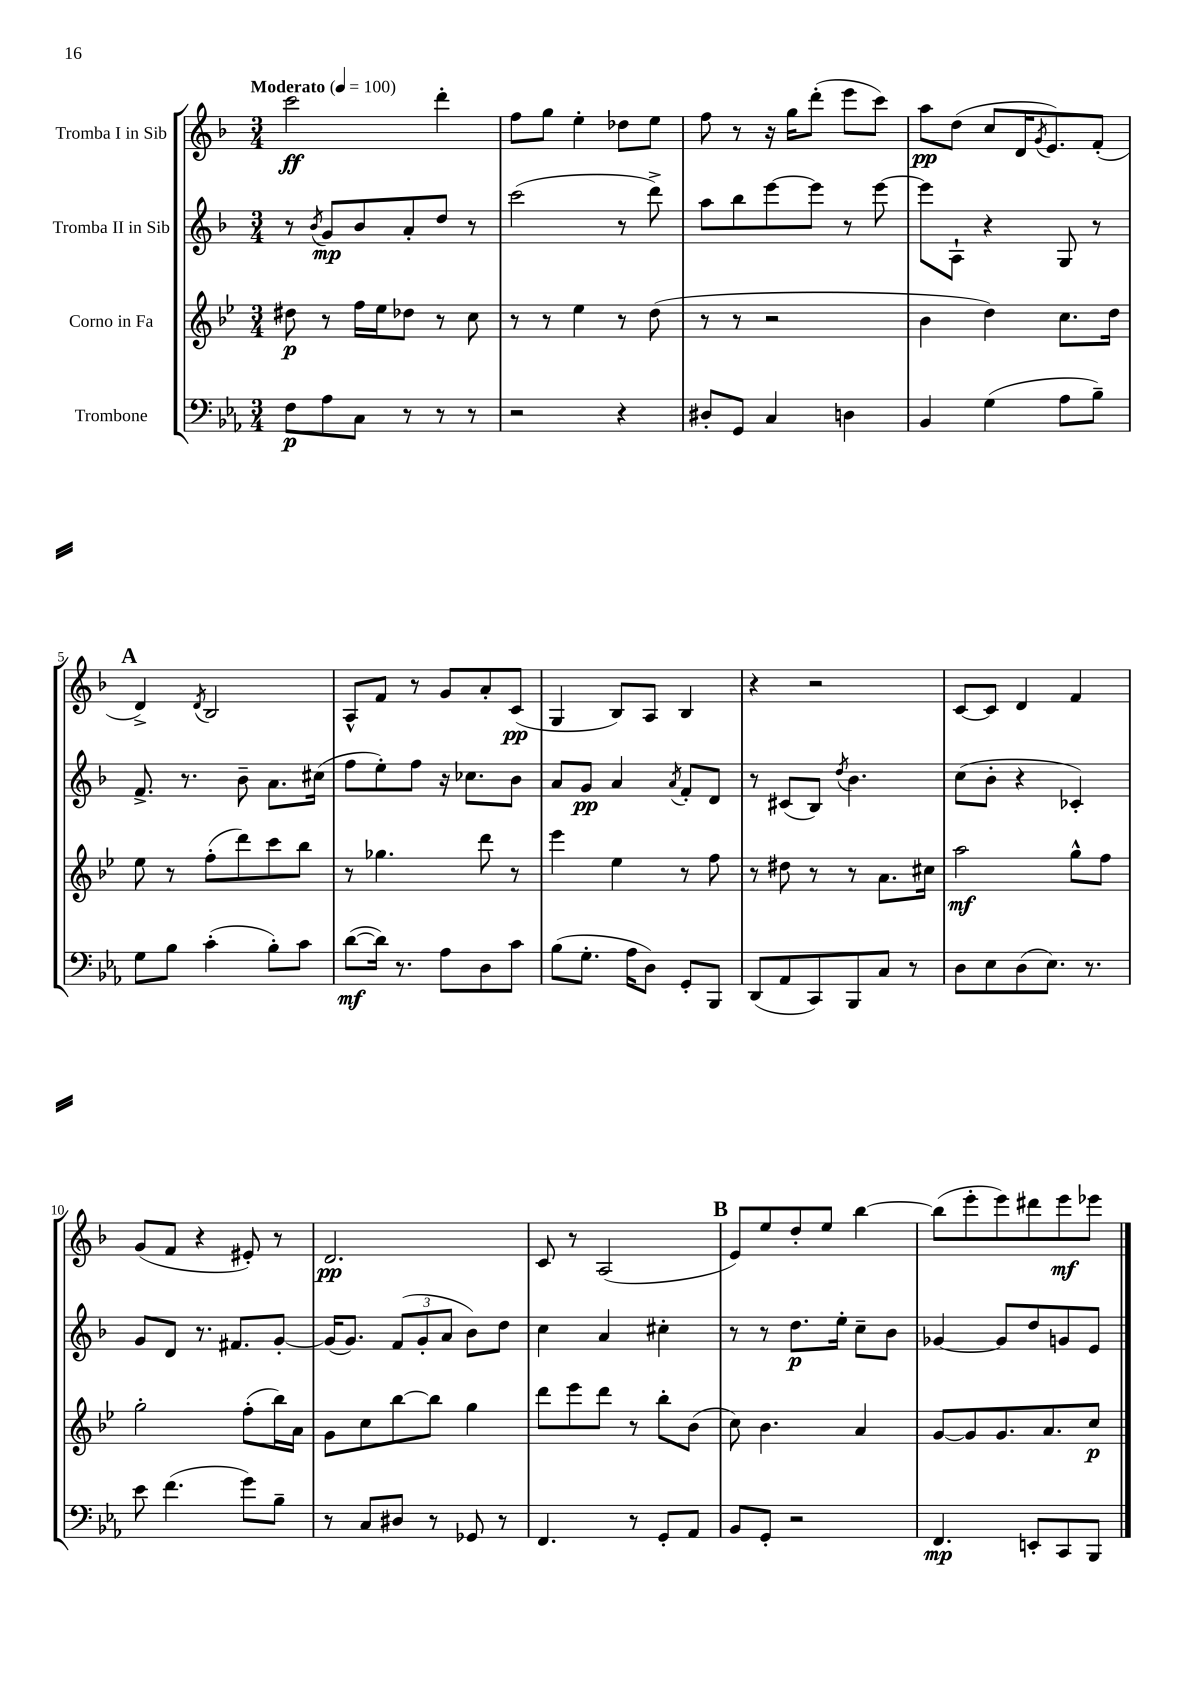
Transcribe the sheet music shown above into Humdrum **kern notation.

**kern	**kern	**kern	**kern
*staff4	*staff3	*staff2	*staff1
*clefF4	*clefG2	*clefG2	*clefG2
*k[b-e-a-]	*k[b-e-]	*k[b-]	*k[b-]
*M3/4	*M3/4	*M3/4	*M3/4
*MM100	*MM100	*MM100	*MM100
8F\L	8dd#\	8r	2ccc\
.	.	8qb-/	.
8A-\	8r	8g/L	.
8C\J	16ff\LL	8b-/	.
.	16ee-\J	.	.
8r	8dd-\J	8a'/	.
8r	8r	8dd/J	4ddd'\
8r	8cc\	8r	.
=	=	=	=
2r	8r	(2ccc\	8ff\L
.	8r	.	8gg\J
.	4ee-\	.	4ee'\
4r	8r	8r	8dd-\L
.	(8dd\	8ddd^\)	8ee\J
=	=	=	=
8D#'/L	8r	8aa\L	8ff\
8GG/J	8r	8bb-\	8r
4C/	2r	[8eee\	16r
.	.	.	16gg\LK
.	.	8eee\]J	(8ddd'\J
4D\	.	8r	8eee\L
.	.	[8eee\	8ccc\J)
=	=	=	=
4BB-/	4b-\	8eee\]L	8aa\L
.	.	8A`\J	(8dd\J
(4G\	4dd\)	4r	8cc/L
.	.	.	16d/K
.	.	.	8qg/
.	.	.	8.e/)
8A-\L	8.cc\L	8G/	.
8B-~\J)	.	8r	(8f'/J
.	16dd\Jk	.	.
=	=	=	=
8G\L	8ee-\	8.f^/	4d^/)
8B-\J	8r	.	.
.	.	8.r	.
.	.	.	8qd/
(4c'\	(8ff'\L	.	2B-/
.	8ddd\)	8b-~\	.
8B-'\L)	8ccc\	8.a\L	.
8c\J	8bb-\J	.	.
.	.	(16cc#\Jk	.
=	=	=	=
([8d\L	8r	8ff\L	8A^^/L
16d\]Jk)	4.gg-\	8ee'\)	8f/J
8.r	.	.	.
.	.	8ff\J	8r
8A-\L	.	16r	8g/L
.	.	8.cc-\L	.
8D\	8ddd\	.	8a'/
8c\J	8r	8b-\J	(8c/J
=	=	=	=
(8B-\L	4eee-\	8a/L	4G/
8.G'\J	.	8g/J	.
.	4ee-\	4a/	8B-/L)
16A-\LK	.	.	.
8D\J)	.	.	8A/J
.	.	8qa/	.
8GG'/L	8r	8f'/L	4B-/
8BBB-/J	8ff\	8d/J	.
=	=	=	=
(8DD/L	8r	8r	4r
8AA-/	8dd#\	(8c#/L	.
8CC/)	8r	8B-/J)	2r
.	.	8qdd/	.
8BBB-/	8r	4.b-\	.
8C/J	8.a\L	.	.
8r	.	.	.
.	16cc#\Jk	.	.
=	=	=	=
8D\L	2aa\	(8cc\L	[8c/L
8E-\	.	8b-'\J	8c/]J
(8D\	.	4r	4d/
8.E-\J)	.	.	.
.	8gg^^\L	4c-'/)	4f/
8.r	.	.	.
.	8ff\J	.	.
=	=	=	=
8e-\	2gg'\	8g/L	(8g/L
(4.f\	.	8d/J	8f/J
.	.	8.r	4r
.	.	8.f#/L	.
8g\L)	(8ff'\L	.	8e#'/)
8B-~\J	16bb-\L)	[8g'/J	8r
.	16a\JJ	.	.
=	=	=	=
8r	8g\L	(16g/]LK	2.d/
.	.	8.g/J)	.
8C/L	8cc\	.	.
8D#/J	[8bb-\	(12f/L	.
.	.	12g'/	.
8r	8bb-\]J	.	.
.	.	12a/J	.
8GG-/	4gg\	8b-\L)	.
8r	.	8dd\J	.
=	=	=	=
4.FF/	8ddd\L	4cc\	8c/
.	8eee-\	.	8r
.	8ddd\J	4a/	(2A/
8r	8r	.	.
8GG'/L	8bb-'\L	4cc#'\	.
8AA-/J	(8b-\J	.	.
=	=	=	=
8BB-/L	8cc\)	8r	8e/L)
8GG'/J	4.b-\	8r	8ee/
2r	.	8.dd\L	8dd'/
.	.	.	8ee/J
.	.	16ee'\Jk	.
.	4a/	8cc~\L	[4bb-\
.	.	8b-\J	.
=	=	=	=
4.FF/	[8g/L	[4g-/	(8bb-\]L
.	8g/]	.	8eee'\
.	8.g/	8g-/]L	8eee\)
8EE'/L	.	8dd/	8ddd#\
.	8.a/	.	.
8CC/	.	8g/	8eee\
8BBB-/J	8cc/J	8e/J	8eee-\J
==	==	==	==
*-	*-	*-	*-
